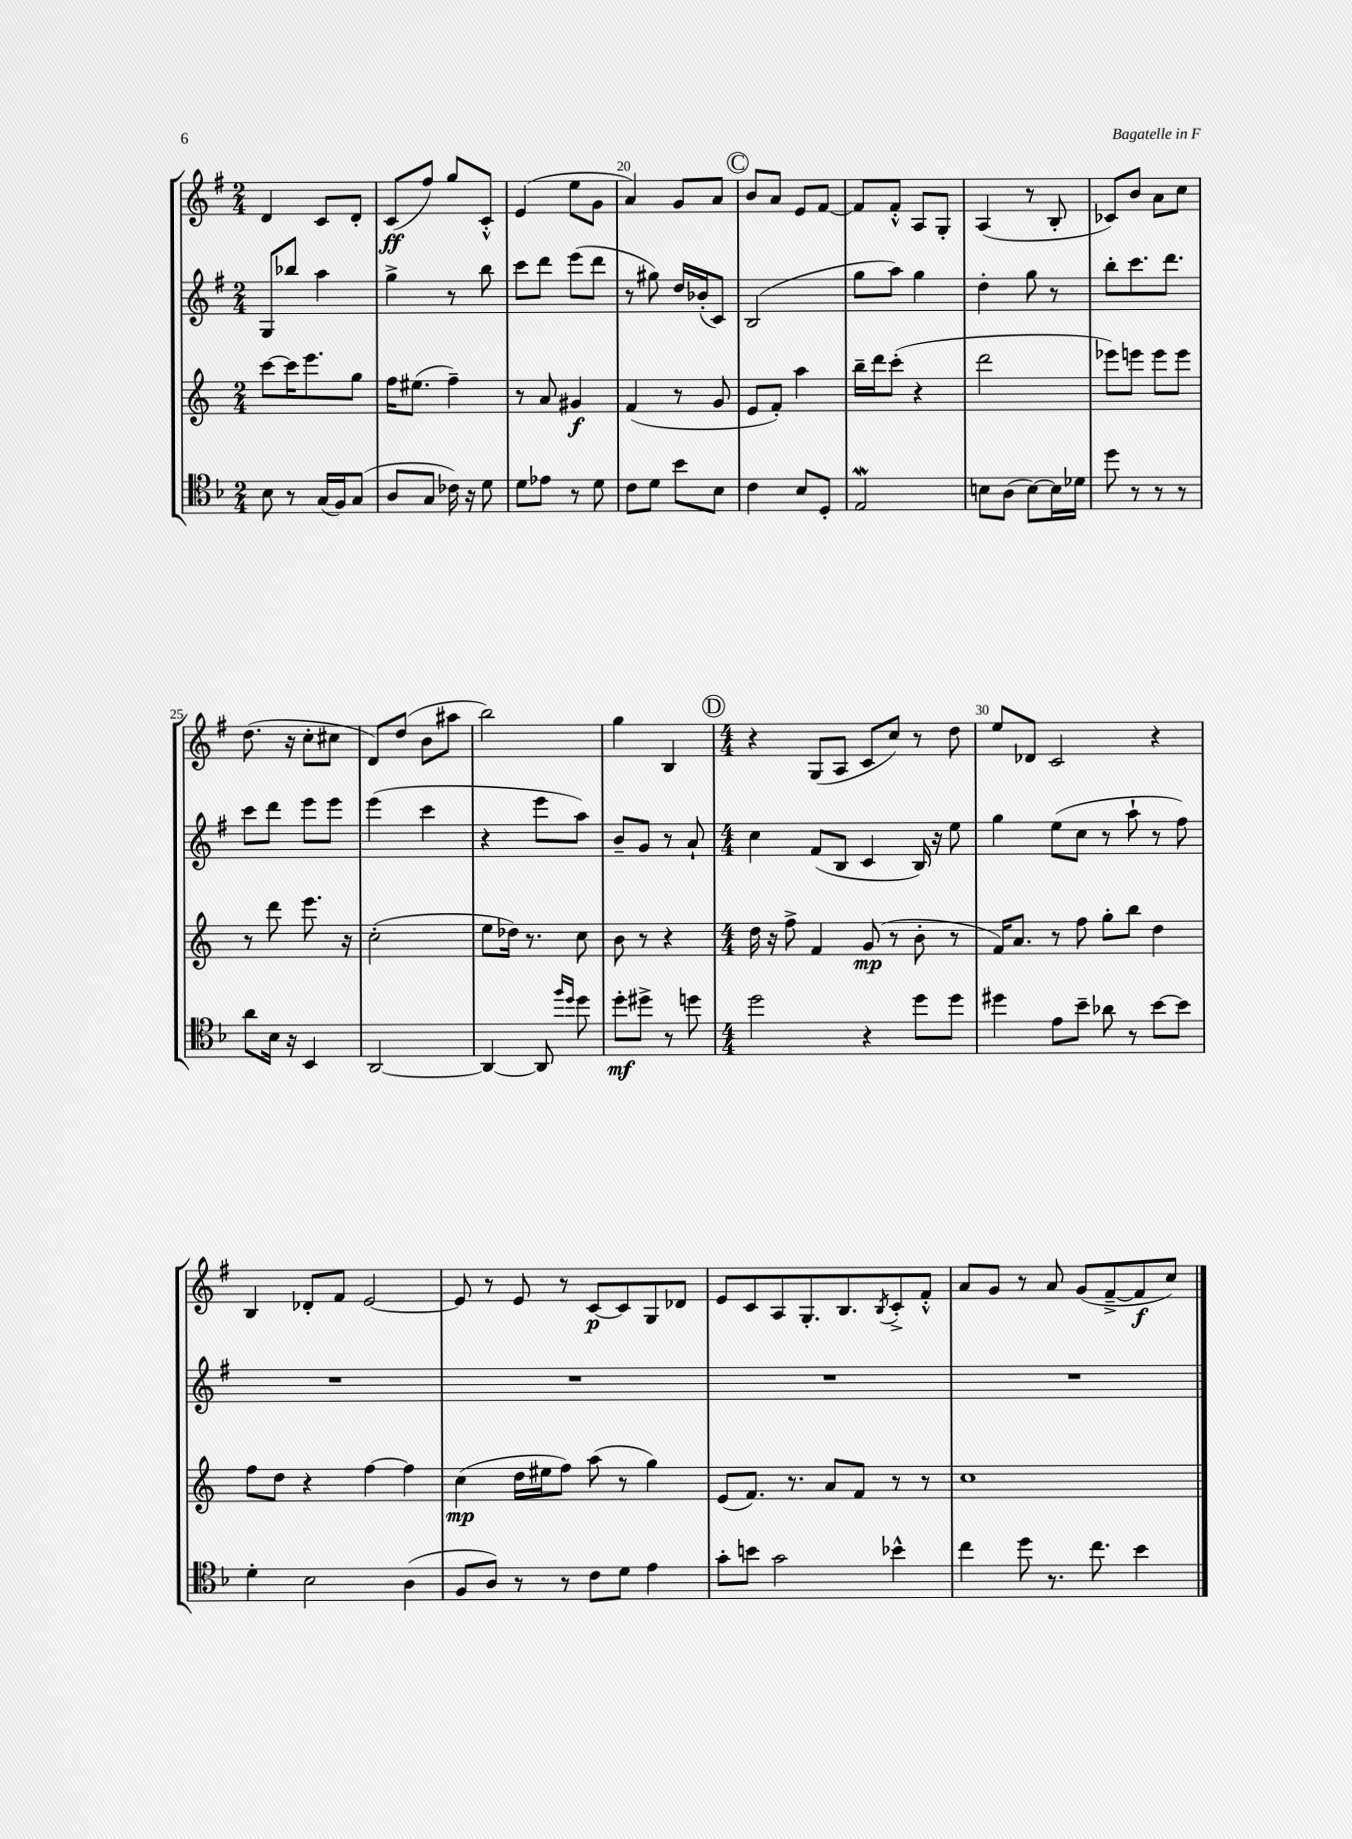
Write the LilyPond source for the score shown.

<<
\new StaffGroup <<
\new Staff = "s0" {
    \clef treble \key g \major \numericTimeSignature \time 2/4
    d'4 c'8 d'8-. |
    c'8\ff( fis''8) g''8 c'8-.-^ |
    e'4( e''8 g'8 |
    a'4) g'8 a'8 |
    \mark \markup { \circle "C" } b'8 a'8 e'8 fis'8~ |
    fis'8 fis'8-.-^ a8 g8-. |
    a4( r8 b8-. |
    ces'8) b'8 a'8 c''8 |
    d''8.( r16 c''8-. cis''8 |
    d'8) d''8( b'8 ais''8 |
    b''2) |
    g''4 b4 |
    \mark \markup { \circle "D" } \numericTimeSignature \time 4/4 r4 g8( a8 c'8 c''8) r8 d''8 |
    e''8 des'8 c'2 r4 |
    b4 des'8-. fis'8 e'2~ |
    e'8 r8 e'8 r8 c'8~\p c'8 g8 des'8 |
    e'8 c'8 a8 g8.-. b8. \acciaccatura { b8 } c'8-.-> fis'8-.-^ |
    a'8 g'8 r8 a'8 g'8( fis'8~---> fis'8\f c''8) \bar "|." |
}
\new Staff = "s1" {
    \clef treble \key g \major \numericTimeSignature \time 2/4
    g8 bes''8 a''4 |
    g''4-> r8 b''8 |
    c'''8 d'''8 e'''8( d'''8 |
    r8 gis''8) d''16 bes'16-.( c'8) |
    \mark \markup { \circle "C" } b2( |
    g''8 a''8) g''4 |
    d''4-. g''8 r8 |
    b''8-. c'''8. d'''8. |
    c'''8 d'''8 e'''8 e'''8 |
    e'''4( c'''4 |
    r4 e'''8 a''8) |
    b'8-- g'8 r8 a'8-! |
    \mark \markup { \circle "D" } \numericTimeSignature \time 4/4 c''4 fis'8( b8 c'4 b16) r16 e''8 |
    g''4 e''8( c''8 r8 a''8-! r8 fis''8) |
    R1 |
    R1 |
    R1 |
    R1 \bar "|." |
}
\new Staff = "s2" {
    \clef treble \key c \major \numericTimeSignature \time 2/4
    c'''8~ c'''16 e'''8. g''8 |
    f''16 eis''8.( f''4--) |
    r8 a'8 gis'4\f |
    f'4( r8 g'8 |
    \mark \markup { \circle "C" } e'8 f'8-.) a''4 |
    b''16-- d'''16 c'''8-.( r4 |
    d'''2 |
    ees'''8) e'''8 e'''8 e'''8 |
    r8 d'''8 e'''8. r16 |
    c''2-.( |
    e''8 des''16) r8. c''8 |
    b'8 r8 r4 |
    \mark \markup { \circle "D" } \numericTimeSignature \time 4/4 d''16 r16 f''8-> f'4 g'8\mp( r8 b'8-. r8 |
    f'16) a'8. r8 f''8 g''8-. b''8 d''4 |
    f''8 d''8 r4 f''4~ f''4 |
    c''4\mp( d''16 eis''16 f''8) a''8( r8 g''4) |
    e'8( f'8.) r8. a'8 f'8 r8 r8 |
    c''1 \bar "|." |
}
\new Staff = "s3" {
    \clef tenor \key f \major \numericTimeSignature \time 2/4
    bes8 r8 g16( f16) g8( |
    a8 g8 ces'16) r16 d'8 |
    d'8 ees'8 r8 d'8 |
    c'8 d'8 bes'8 bes8 |
    \mark \markup { \circle "C" } c'4 bes8 d8-. |
    e2\mordent |
    b8 a8( b8~) b16 des'16 |
    d''8 r8 r8 r8 |
    a'8 bes16 r16 bes,4 |
    a,2~ |
    a,4~ a,8 \grace { f''16 d''16 } d''8 |
    d''8-.\mf dis''8-> r8 d''8 |
    \mark \markup { \circle "D" } \numericTimeSignature \time 4/4 d''2 r4 d''8 d''8 |
    dis''4 e'8 bes'8-- aes'8 r8 bes'8~ bes'8 |
    d'4-. bes2 a4( |
    f8 a8) r8 r8 c'8 d'8 e'4 |
    g'8-. b'8 g'2 bes'4-^ |
    c''4 d''8 r8. c''8. bes'4 \bar "|." |
}
>>
>>
\layout { \context { \Score currentBarNumber = #17 \override BarNumber.break-visibility = ##(#f #t #t) barNumberVisibility = #(every-nth-bar-number-visible 5) } }
